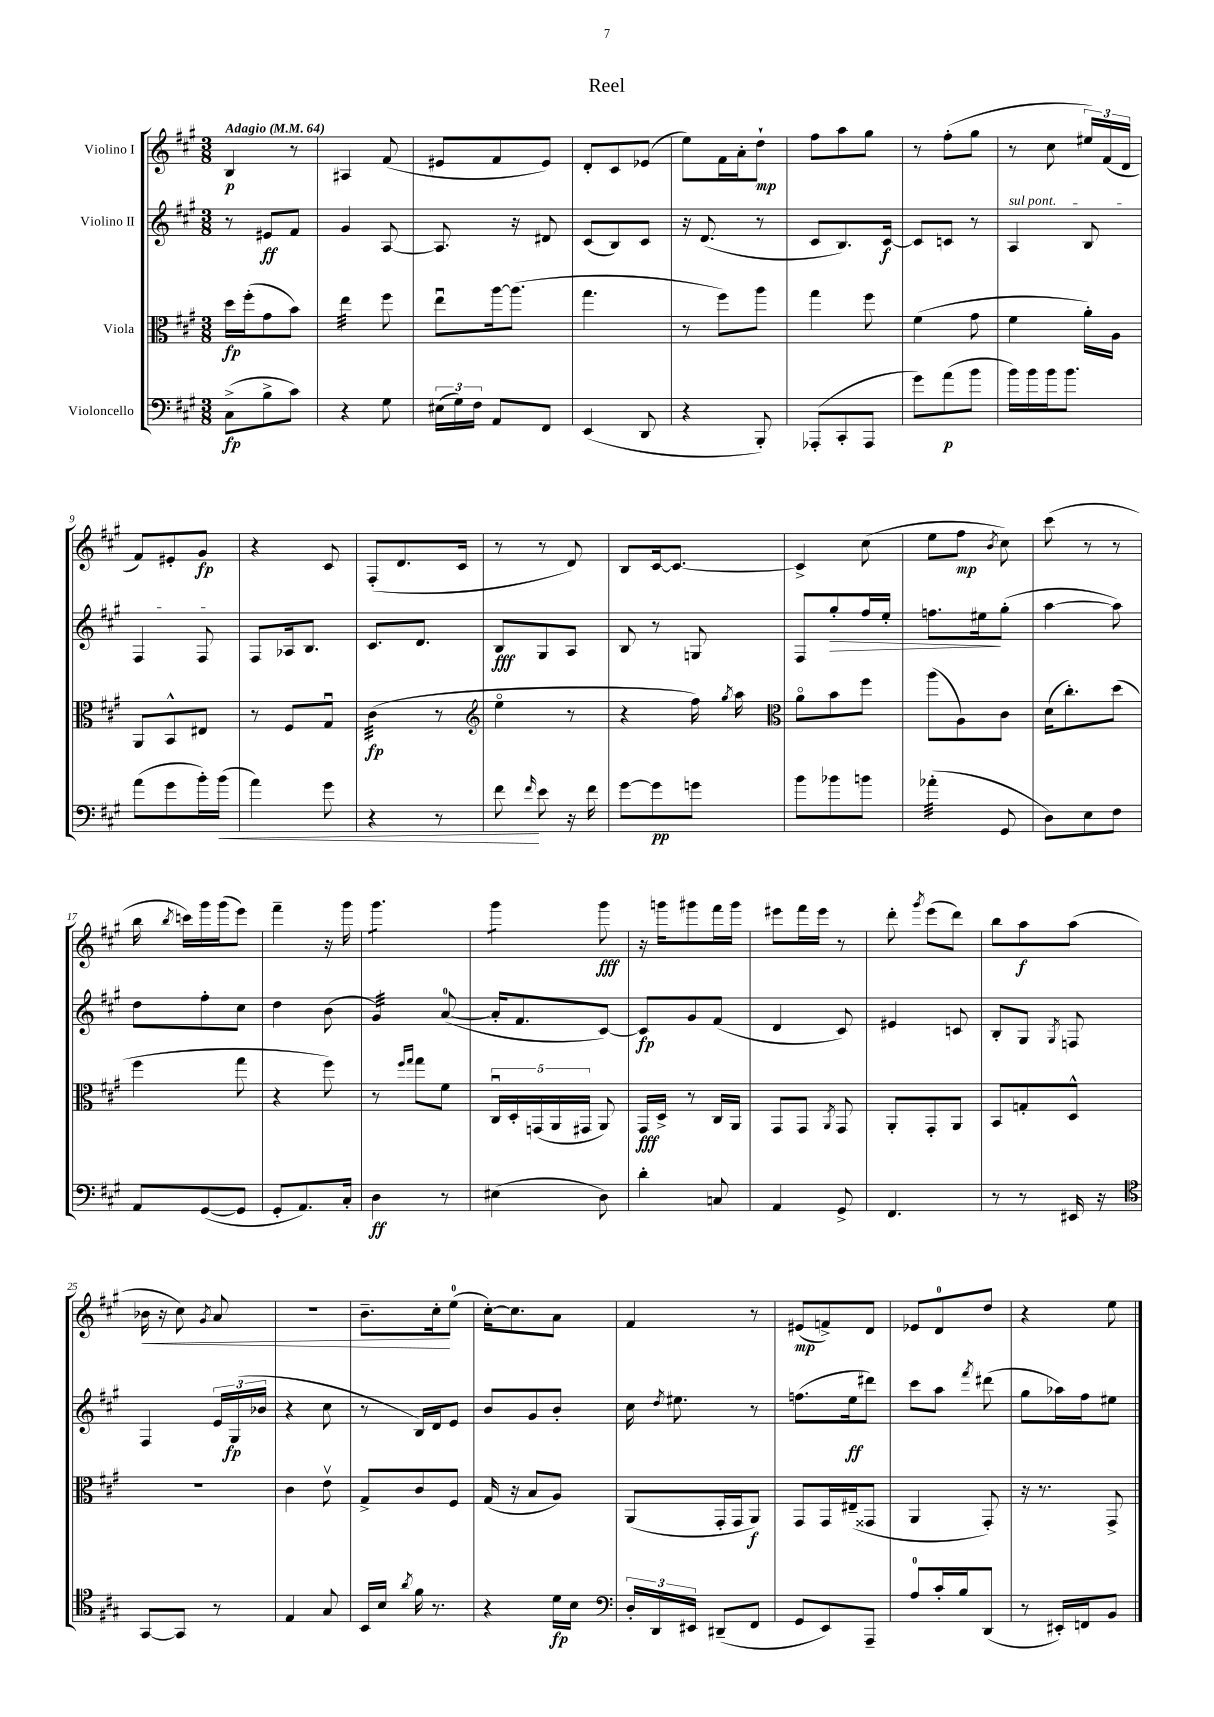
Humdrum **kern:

**kern	**kern	**kern	**kern
*staff4	*staff3	*staff2	*staff1
*clefF4	*clefC3	*clefG2	*clefG2
*k[f#c#g#]	*k[f#c#g#]	*k[f#c#g#]	*k[f#c#g#]
*M3/8	*M3/8	*M3/8	*M3/8
*MM64	*MM64	*MM64	*MM64
(8C#^	16dd	8r	4B
.	(16ff#'	.	.
8B^	8g#	8e#	.
8c#)	8b)	8f#	8r
=	=	=	=
4r	4ee	4g#	4A#
8G#	8ff#	[8A	(8f#
=	=	=	=
(24E#	8eeu	8.A]	8e#
24G#)	.	.	.
24F#	.	.	.
8AA	[16aa	.	8f#
.	(8.aa]	16r	.
8FF#	.	8d#	8e#)
=	=	=	=
(4EE	4.gg#	(8c#	8d'
.	.	8B)	8c#
8DD	.	8c#	(8e-
=	=	=	=
4r	8r	16r	8ee)
.	.	(8.d	.
.	8ff#)	.	16f#
.	.	.	16a'
8BBB')	8aa	8r	8dd`
=	=	=	=
(8AAA-'	4gg#	8c#	8ff#
8CC#'	.	8.B)	8aa
8AAA-	8ff#	.	8gg#
.	.	[16c#	.
=	=	=	=
8g#)	(4f#	8c#]	8r
(8a	.	8c	(8ff#'
8b	8g#	8r	8gg#
=	=	=	=
16b)	4f#	4A	8r
16b	.	.	.
16b	.	.	8cc#
8.b	.	.	.
.	16a')	8B	24ee#)
.	.	.	(24f#
.	16A	.	.
.	.	.	24d
=	=	=	=
(8a	8AA	4F#	8f#)
8g#	8BB^^	.	8e#'
16b')	8E#	8F#	8g#
(16b	.	.	.
=	=	=	=
4a)	8r	8F#	4r
.	8F#	16A-	.
.	.	8.B	.
8g#	8G#u	.	8c#
=	=	=	=
4r	(4c#	8.c#	(8F#'
.	.	.	8.d
.	.	8.d	.
8r	8r	.	.
.	.	.	16c#
=	=	=	=
*	*clefG2	*	*
8f#	4eeo	8B	8r
16qqf#	.	.	.
8e	.	8G#	8r
16r	8r	8A	8d)
16f#	.	.	.
=	=	=	=
[8g#	4r	8B	8B
8g#]	.	8r	[16c#
.	.	.	8.c#_
8g	16ff#)	8G	.
.	8qgg#	.	.
.	16aa	.	.
=	=	=	=
*	*clefC3	*	*
8b	8ao	8F#	4c#^]
8b-	8b	8gg#'	.
8b	8ff#	16ff#	(8cc#
.	.	16ee'	.
=	=	=	=
(4a-'	(8aa	8.ff	8ee
.	8A)	.	8ff#
.	.	16ee#	.
.	.	.	8qb
8GG#	8c#	(8gg#'	8cc#)
=	=	=	=
8D)	(16d	[4aa	(8ccc#
.	8.cc#')	.	.
8E	.	.	8r
8F#	(8dd	8aa])	8r
=	=	=	=
8AA	4ff#	8dd	16bb
.	.	.	8qbb
.	.	.	16ccc)
([8GG#	.	8ff#'	16ggg#
.	.	.	(16ggg#
8GG#]	8gg#	8cc#	8eee)
=	=	=	=
8GG#'	4r	4dd	4fff#~
8.AA)	.	.	.
.	8ff#)	(8b	16r
16C#'	.	.	16ggg#
=	=	=	=
4D	8r	4g#)	4.ggg#
.	16qqff#	.	.
.	16qqgg#	.	.
.	8gg#	.	.
8r	8f#	([8a	.
=	=	=	=
(4E#	20C#u	16a']	4ggg#
.	20D'	.	.
.	.	8.f#	.
.	(20GG	.	.
.	20AA	.	.
.	20GG#	.	.
8D)	8AA)	[8c#)	8ggg#
=	=	=	=
4d'	16GG#	8c#]	16r
.	16D^	.	16ggg
.	8r	8g#	8ggg#
8C	16C#	(8f#	16fff#
.	16AA	.	16ggg#
=	=	=	=
4AA	8GG#	4d	8eee#
.	8GG#	.	16fff#
.	.	.	16eee#
.	8qAA	.	.
8GG#^	8GG#	8c#)	8r
=	=	=	=
4.FF#	8AA'	4e#	8ddd'
.	.	.	8qggg#
.	8GG#'	.	(8eee
.	8AA	8c	8ddd)
=	=	=	=
8r	8BB	8B'	8bb
8r	8G'	8G#	8aa
.	.	8qG#	.
16EE#	8D^^	8F	(8aa
16r	.	.	.
=	=	=	=
*clefC4	*	*	*
[8GG#	4.r	4F#	16b-
.	.	.	16r
8GG#]	.	.	8cc#)
.	.	.	8qg#
8r	.	24e	8a
.	.	(24G#	.
.	.	24b-	.
=	=	=	=
4E	4c#	4r	4.r
8G#	8ev	8cc#	.
=	=	=	=
16BB	8G#^	8r	8.b~
16B	.	.	.
8qa	.	.	.
16f#	8c#	16B)	.
8.r	.	16d	16cc#'
.	8F#	8e	(8ee
=	=	=	=
4r	(16G#	8b	[16cc#')
.	16r	.	8.cc#]
.	8B	8g#	.
16d	8A)	8b'	8a
16B	.	.	.
=	=	=	=
*clefF4	*	*	*
24D'	(8AA	16cc#	4f#
24DD	.	.	.
.	.	8qdd	.
.	.	8.ee#	.
24EE#	.	.	.
(8DD#~	16GG#'	.	.
.	16GG#	.	.
8FF#	8AA)	8r	8r
=	=	=	=
8GG#	8GG#	(8.ff	(8e#
8EE)	16GG#	.	8f^)
.	(16E#~	16ee	.
8AAA~	8GG##	8ddd#)	8d
=	=	=	=
8A	4AA	8ccc#	8e-
16c#'	.	8aa	8d
16B	.	.	.
.	.	8qfff#	.
(8DD	8GG#')	(8ddd#	8dd
=	=	=	=
8r	16r	8gg#	4r
.	8.r	.	.
16EE#')	.	16aa-)	.
16FF	.	16ff#	.
8BB	8GG#^	8ee#	8ee
==	==	==	==
*-	*-	*-	*-
